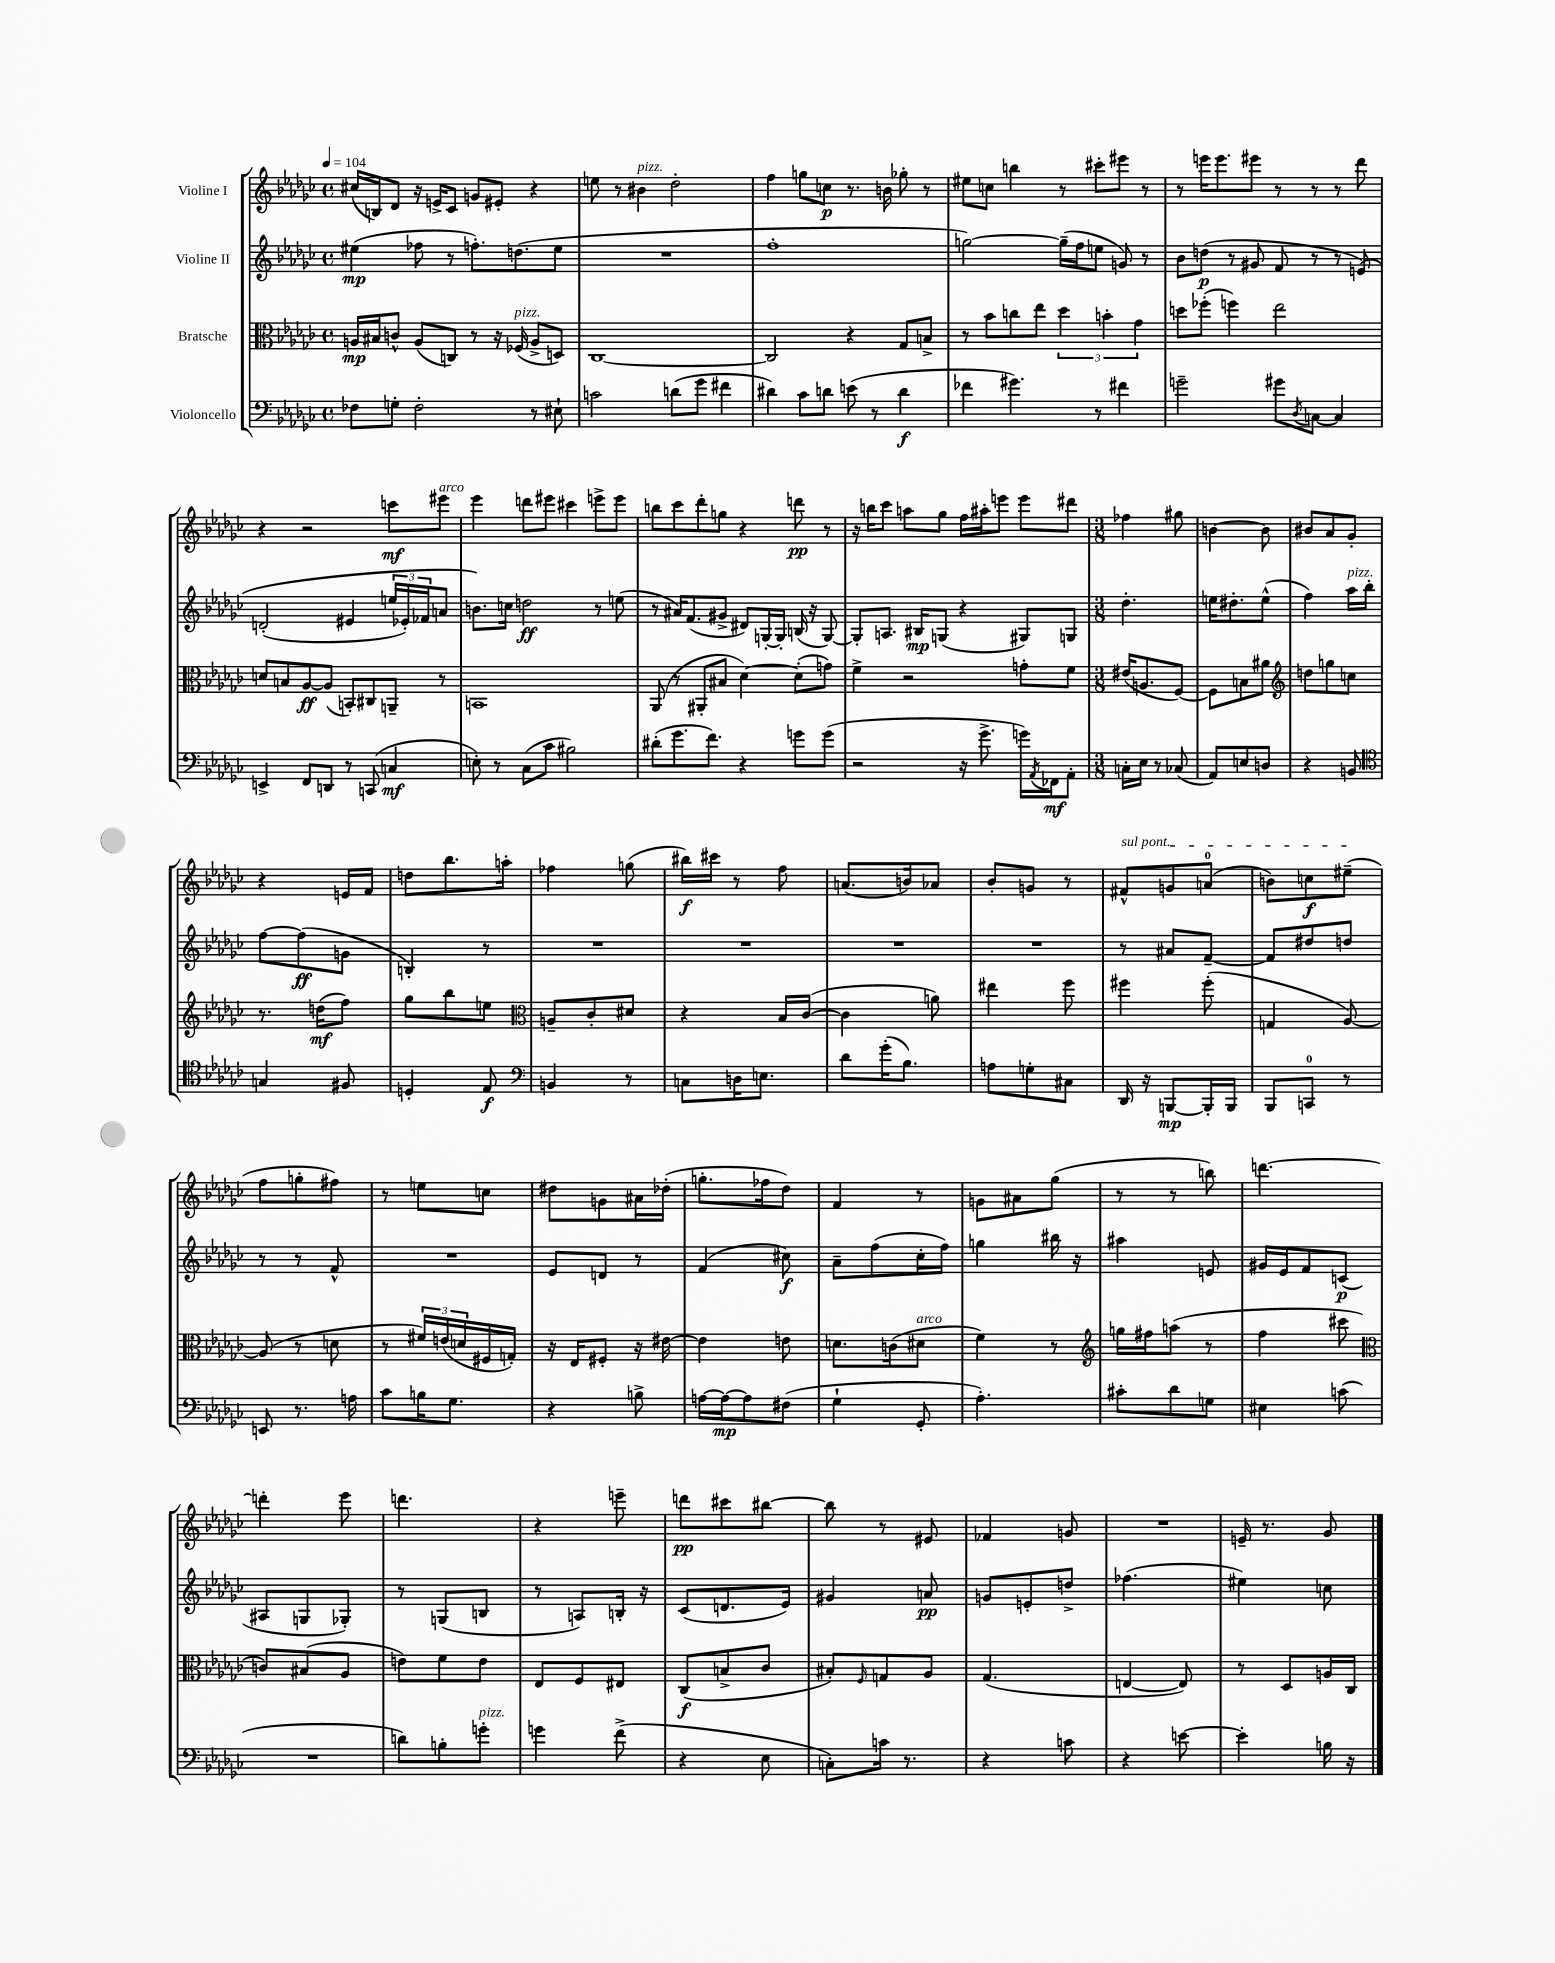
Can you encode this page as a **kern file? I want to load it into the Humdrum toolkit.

**kern	**kern	**kern	**kern
*staff4	*staff3	*staff2	*staff1
*clefF4	*clefC3	*clefG2	*clefG2
*k[b-e-a-d-g-c-]	*k[b-e-a-d-g-c-]	*k[b-e-a-d-g-c-]	*k[b-e-a-d-g-c-]
*M4/4	*M4/4	*M4/4	*M4/4
*met(c)	*met(c)	*met(c)	*met(c)
*MM104	*MM104	*MM104	*MM104
8F-	16A	(4ee#	(16cc#
.	16B#	.	16B)
8G'	8c^^	.	8d-
2F-'	(8A	8ff-	16r
.	.	.	16e^
.	8C)	8r	8c-
.	8r	8.ff')	8g
.	16r	.	8e#'
.	(16F-	(8.dd	.
8r	8A^	.	4r
8E#`	8D)	8ee#	.
=	=	=	=
2c	[1C-	1r	8ee
.	.	.	8r
.	.	.	4b#
(8d	.	.	2dd-'
8g-	.	.	.
4f#	.	.	.
=	=	=	=
4d#)	2C-]	1ff'	4ff
8c-	.	.	8gg
8d	.	.	8cc
(8e	4r	.	8.r
8r	.	.	.
.	.	.	16b
4d	8G-	.	8gg-'
.	8B^	.	8r
=	=	=	=
4f-	8r	[2gg)	8ee#
.	8b-	.	8cc
4.g#)	8cc	.	4bb
.	8ee-	.	.
.	6dd-	(16gg~]	8r
.	.	16ff	.
8r	.	8ee	8ccc#'
.	6b'	.	.
4f#	.	8g)	8eee#
.	6g-	.	.
.	.	8r	8r
=	=	=	=
2g~	8dd	8b-	8r
.	(8ff-'	(8dd	16eee
.	.	.	8.eee
.	4ff)	8r	.
.	.	8g#	8eee#
8g#	2ee-	8f	8r
8qD-	.	.	.
[8C	.	8r	8r
4C]	.	8r	8r
.	.	&(8e)	8ddd-
=	=	=	=
4EE^	8d	(2d'	4r
.	8B	.	.
8FF	[8A-	.	2r
8DD	(8A-]	.	.
8r	8BB')	4e#	.
(8CC	8C#	.	.
4C	8AA~	24ee	8ccc
.	.	24e-')	.
.	.	24f-	.
.	8r	8a	8eee#
=	=	=	=
8E')	1BB	8.b&)	4eee-
8r	.	.	.
.	.	16cc	.
(8C-	.	2dd	8ddd
8c-	.	.	8eee#
2B#)	.	.	4ccc#
.	.	8r	8eee^
.	.	(8ee	8eee
=	=	=	=
(8d#'	(8AA-	8r	8bb
8.g-	8r	16a#)	8ccc-
.	.	(8.f	.
.	8AA#'	.	8ddd-'
8.f)	.	.	.
.	8B#	8g#^	8gg
4r	[4d-)	8d#)	4r
.	.	[16G'	.
.	.	16G']	.
8g	(8d-']	(16B	8ddd
.	.	16r	.
(8g	8g)	[8G)	8r
=	=	=	=
2r	4f^	8G']	16r
.	.	.	16bb
.	.	8.A	8ccc-
.	2r	.	8aa
.	.	16B#	.
.	.	(8G	8gg-
16r	.	4r	16ff
8.g-^	.	.	16aa#'
.	.	.	8eee
16g)	8g'	8G#)	8eee
8qAA-	.	.	.
16FF-	.	.	.
8AA-'	8f	8G	8ddd#
=	=	=	=
*M3/8	*M3/8	*M3/8	*M3/8
16C'	(16e#	4.dd-'	4ff-
16E-	8.A	.	.
8r	.	.	.
(8C-	[8F)	.	8gg#
=	=	=	=
8AA-)	8F]	16ee	[4b
.	.	8.dd#'	.
8E	8B	.	.
8D	8a#	(8ee^^	8b]
=	=	=	=
*	*clefG2	*	*
4r	8dd	4ff)	8b#
.	8gg	.	8a-
8BB	8cc	16aa-	8g-'
.	.	16bb-'	.
=	=	=	=
*clefC4	*	*	*
4G	8.r	[8ff	4r
.	.	(8ff]	.
.	(16dd	.	.
8F#	8ff)	8g	16e
.	.	.	16f
=	=	=	=
4D'	8gg-	4B')	8dd
.	8bb-	.	8.bb-
8E-	8ee	8r	.
.	.	.	16aa'
=	=	=	=
*clefF4	*clefC3	*	*
4BB	8A~	4.r	4ff-
.	8c-'	.	.
8r	8d#	.	(8gg
=	=	=	=
8C	4r	4.r	16bb#)
.	.	.	16ccc#
16D	.	.	8r
8.E	.	.	.
.	16B-	.	8ff
.	([16c-	.	.
=	=	=	=
8d-	4c-]	4.r	(8.a
(16g-'	.	.	.
8.B-)	.	.	16b)
.	8a)	.	8a-
=	=	=	=
8A	4ee#	4.r	8b-'
8G'	.	.	8g
8C#	8ff	.	8r
=	=	=	=
16DD-	4ff#	8r	8f#^^
16r	.	.	.
[8BBB	.	8a#	8g
16BBB']	(8ff#'	[8f~	(8a
16BBB	.	.	.
=	=	=	=
8BBB-	4G	8f]	8b)
8CC	.	8dd#	8cc
8r	[8A-)	8dd	(8ee#~
=	=	=	=
8EE	(8A-]	8r	8ff
8.r	8r	8r	8gg'
.	8d	8f^^	8ff#)
16A	.	.	.
=	=	=	=
8c-	8r	4.r	8r
16B	24f#)	.	8ee
.	(24e	.	.
8.G-	.	.	.
.	24d	.	.
.	16F#	.	8cc
.	16G')	.	.
=	=	=	=
4r	16r	8e-	8dd#
.	16E-	.	.
.	8F#'	8d	8g
8B^	16r	8r	16a#
.	[16e#	.	(16dd-'
=	=	=	=
[16A	4e#]	(4f	8.gg'
16A_	.	.	.
8A]	.	.	.
.	.	.	16ff-
(8F#	8e	8cc#)	8dd-)
=	=	=	=
4G-`	8.d	8a-~	4f
.	.	(8ff	.
.	(16c	.	.
8GG-'	8d#	16cc-'	8r
.	.	16ff)	.
=	=	=	=
4.A-')	4f)	4gg	8g
.	.	.	8a#
.	8r	16bb#	(8gg-
.	.	16r	.
=	=	=	=
*	*clefG2	*	*
8c#'	16gg	4aa#	8r
.	16ff#	.	.
8d-	(8aa	.	8r
8G	8r	8e	8bb)
=	=	=	=
4E#	4ff	16g#	[4.ddd
.	.	16e-	.
.	.	8f	.
(8c	8ccc#	(8c	.
=	=	=	=
*	*clefC3	*	*
4.r	8c)	8A#	4ddd']
.	(8B#	8G	.
.	8A-	8G-')	8eee-
=	=	=	=
8d)	8e)	8r	4.ddd
8B'	8f	(8G	.
8g'	8e	8B	.
=	=	=	=
4g	8E-	8r	4r
.	8F	8A)	.
(8f^	8E#	16B'	8eee~
.	.	16r	.
=	=	=	=
4r	(8C-	(8c-	8ddd
.	8B^	8.d	8ccc#
8E-	8c-	.	[8bb#
.	.	16e-)	.
=	=	=	=
8C')	8B#')	4g#	8bb#]
.	16qqF	.	.
16c	8G	.	8r
8.r	.	.	.
.	8A-	8a	8e#
=	=	=	=
4r	(4.G-	8g	4f-
.	.	8e'	.
8c	.	8dd^	8g
=	=	=	=
4r	[4E	(4.ff-	4.r
[8e	8E])	.	.
=	=	=	=
4e']	8r	4ee#)	16e~
.	.	.	8.r
.	8D-	.	.
16B	16A	8cc	8g-
16r	16C-	.	.
==	==	==	==
*-	*-	*-	*-
